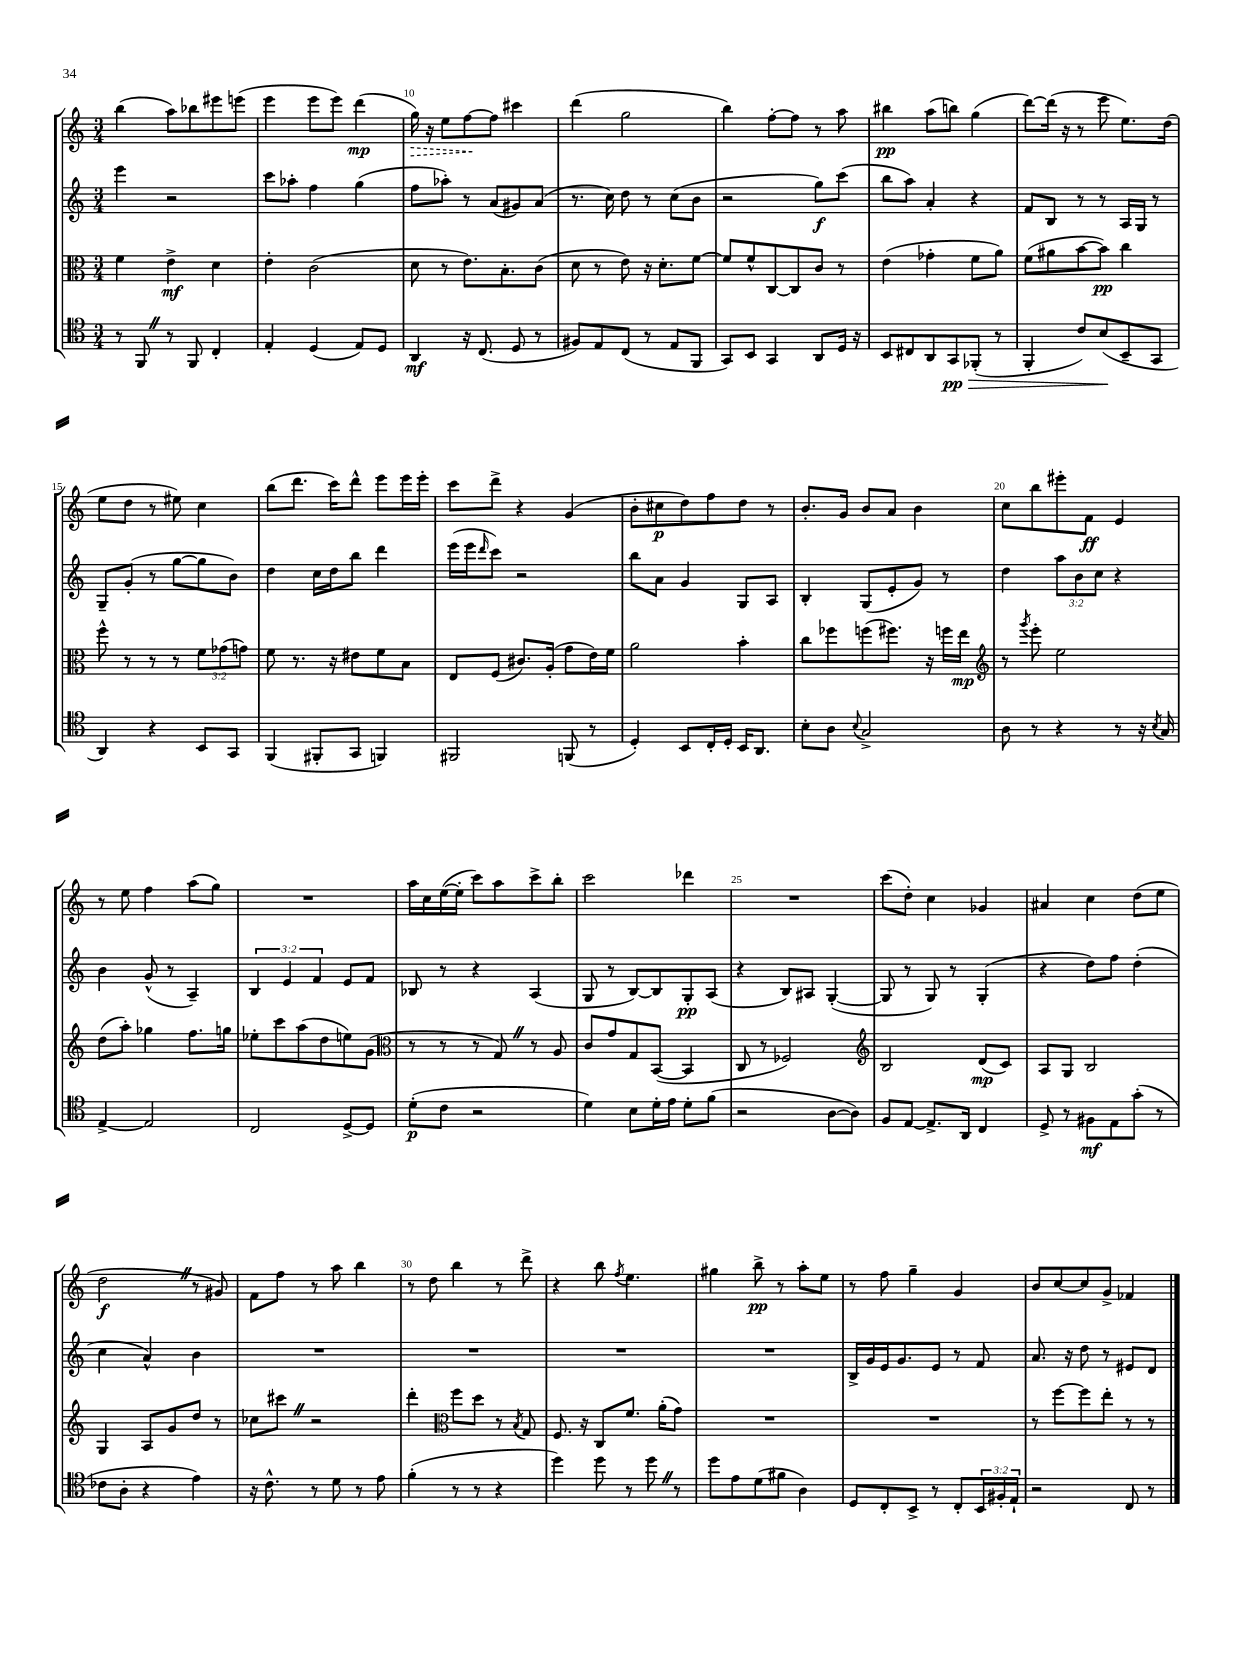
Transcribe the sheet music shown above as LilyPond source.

<<
\new StaffGroup <<
\new Staff = "s0" {
    \clef treble \key c \major \numericTimeSignature \time 3/4
    b''4( a''8) bes''8 eis'''8 e'''8( |
    e'''4 e'''8 e'''8) d'''4\mp( |
    \once \override Hairpin.style = #'dashed-line g''16\>) r16 e''8 f''8~\! f''8 cis'''4 |
    d'''4( g''2 |
    b''4) f''8~-. f''8 r8 a''8 |
    bis''4\pp a''8( b''8) g''4( |
    d'''8~) d'''16( r16 r8 e'''8 e''8.) d''16( |
    e''8 d''8 r8 eis''8) c''4 |
    b''8( d'''8. c'''16) d'''8-^ e'''8 e'''16 e'''16-. |
    c'''8 d'''8-> r4 g'4( |
    b'8-. cis''8\p d''8) f''8 d''8 r8 |
    b'8.-. g'16 b'8 a'8 b'4 |
    c''8 b''8 eis'''8-. f'8\ff e'4 |
    r8 e''8 f''4 a''8( g''8) |
    R2. |
    a''16 c''16 e''16~( e''16-. c'''8) a''8 c'''8-> b''8-. |
    c'''2 des'''4 |
    R2. |
    c'''8( d''8-.) c''4 ges'4 |
    ais'4 c''4 d''8( e''8 |
    d''2\f \once \override BreathingSign.text = \markup { \musicglyph "scripts.caesura.straight" } \breathe r8 gis'8) |
    f'8 f''8 r8 a''8 b''4 |
    r8 d''8 b''4 r8 d'''8-> |
    r4 b''8 \acciaccatura { f''8 } e''4. |
    gis''4 b''8->\pp r8 a''8-. e''8 |
    r8 f''8 g''4-- g'4 |
    b'8 c''8~ c''8 g'8-> fes'4 \bar "|." |
}
\new Staff = "s1" {
    \clef treble \key c \major \numericTimeSignature \time 3/4 \override Staff.TupletNumber.text = #tuplet-number::calc-fraction-text
    e'''4 r2 |
    c'''8 aes''8-. f''4 g''4( |
    f''8 aes''8-.) r8 a'8( gis'8) a'8( |
    r8. c''16) d''8 r8 c''8( b'8 |
    r2 g''8\f) c'''8( |
    b''8 a''8) a'4-. r4 |
    f'8 b8 r8 r8 a16 g16 r8 |
    g8-- g'8-.( r8 g''8~ g''8 b'8) |
    d''4 c''16 d''16 b''8 d'''4 |
    e'''16( e'''16 \grace { d'''16 } c'''8) r2 |
    b''8 a'8 g'4 g8 a8 |
    b4-. g8( e'8-. g'8) r8 |
    d''4 \tuplet 3/2 { a''8 b'8 c''8 } r4 |
    b'4 g'8-^( r8 a4--) |
    \tuplet 3/2 { b4 e'4 f'4 } e'8 f'8 |
    bes8 r8 r4 a4( |
    g8 r8 b8~) b8 g8-.\pp a8( |
    r4 b8) ais8 g4~-.( |
    g8 r8 g8) r8 g4-.( |
    r4 d''8) f''8 d''4-.( |
    c''4 a'4-^) b'4 |
    R2. |
    R2. |
    R2. |
    R2. |
    b16-> g'16 e'16 g'8. e'8 r8 f'8 |
    a'8. r16 d''8 r8 eis'8 d'8 \bar "|." |
}
\new Staff = "s2" {
    \clef alto \key c \major \numericTimeSignature \time 3/4 \override Staff.TupletNumber.text = #tuplet-number::calc-fraction-text
    f'4 e'4->\mf d'4 |
    e'4-. c'2( |
    d'8 r8 e'8.) b8.-. c'8( |
    d'8 r8 e'8) r16 d'8.-. f'8~ |
    f'8 f'8-^ c8~ c8 c'8 r8 |
    e'4( ges'4-. f'8 a'8) |
    f'8( ais'8 b'8~ b'8\pp) c''4 |
    f''8-^ r8 r8 r8 \tuplet 3/2 { f'8 ges'8( g'8) } |
    f'8 r8. r16 eis'8 f'8 b8 |
    e8 f8( cis'8.) a16-.( g'8 e'16) f'16 |
    a'2 b'4-. |
    c''8 fes''8 f''8( fis''8.) r16 f''16 e''16\mp |
    \clef treble r8 \acciaccatura { g'''8 } e'''8-. e''2 |
    d''8( a''8-.) ges''4 f''8. g''16 |
    ees''8-. c'''8 a''8( d''8 e''8) g'8( |
    \clef alto r8 r8 r8 g8) \once \override BreathingSign.text = \markup { \musicglyph "scripts.caesura.straight" } \breathe r8 a8 |
    c'8 g'8 g8 b,8~( b,4 |
    c8 r8 fes2) |
    \clef treble b2 d'8\mp( c'8) |
    a8 g8 b2 |
    g4 a8 g'8 d''8 r8 |
    ces''8 cis'''8 \once \override BreathingSign.text = \markup { \musicglyph "scripts.caesura.straight" } \breathe r2 |
    d'''4-. \clef alto f''8 d''8 r8 \acciaccatura { b8 } g8 |
    f8. r16 c8 f'8. a'16-.( g'8) |
    R2. |
    R2. |
    r8 f''8~ f''8 e''8-. r8 r8 \bar "|." |
}
\new Staff = "s3" {
    \clef tenor \key c \major \numericTimeSignature \time 3/4 \override Staff.TupletNumber.text = #tuplet-number::calc-fraction-text
    r8 f,8 \once \override BreathingSign.text = \markup { \musicglyph "scripts.caesura.straight" } \breathe r8 f,8 c4-. |
    e4-. d4( e8) d8 |
    a,4\mf r16 c8.( d8 r8 |
    fis8) e8 c8( r8 e8 f,8 |
    g,8) b,8 g,4 a,8 d16 r16 |
    b,8 cis8 a,8 g,8\pp\> fes,8-.( r8 |
    f,4-. c'8) b8\!( b,8-- g,8 |
    a,4) r4 b,8 g,8 |
    f,4( fis,8-. g,8 f,4) |
    fis,2 f,8( r8 |
    d4-.) b,8 c16-. d16-. b,16 a,8. |
    b8-. a8 \appoggiatura { b8 } g2-> |
    a8 r8 r4 r8 r16 \acciaccatura { b8 } g16 |
    e4~-> e2 |
    c2 d8~-> d8 |
    d'8-.\p( c'8 r2 |
    d'4) b8 d'16-. e'16 d'8-. f'8( |
    r2 a8~ a8) |
    f8 e8~ e8.-> a,16 c4 |
    d8-> r8 fis8\mf e8 g'8-.( r8 |
    ces'8 a8-. r4 e'4) |
    r16 c'8.-^ r8 d'8 r8 e'8 |
    f'4-.( r8 r8 r4 |
    d''4) d''8 r8 d''8 \once \override BreathingSign.text = \markup { \musicglyph "scripts.caesura.straight" } \breathe r8 |
    d''8 e'8 d'8( fis'8 a4) |
    d8 c8-. b,8-> r8 c8-. \tuplet 3/2 { b,16 fis16-. e16-! } |
    r2 c8 r8 \bar "|." |
}
>>
>>
\layout { \context { \Score currentBarNumber = #8 \override BarNumber.break-visibility = ##(#f #t #t) barNumberVisibility = #(every-nth-bar-number-visible 5) } }
